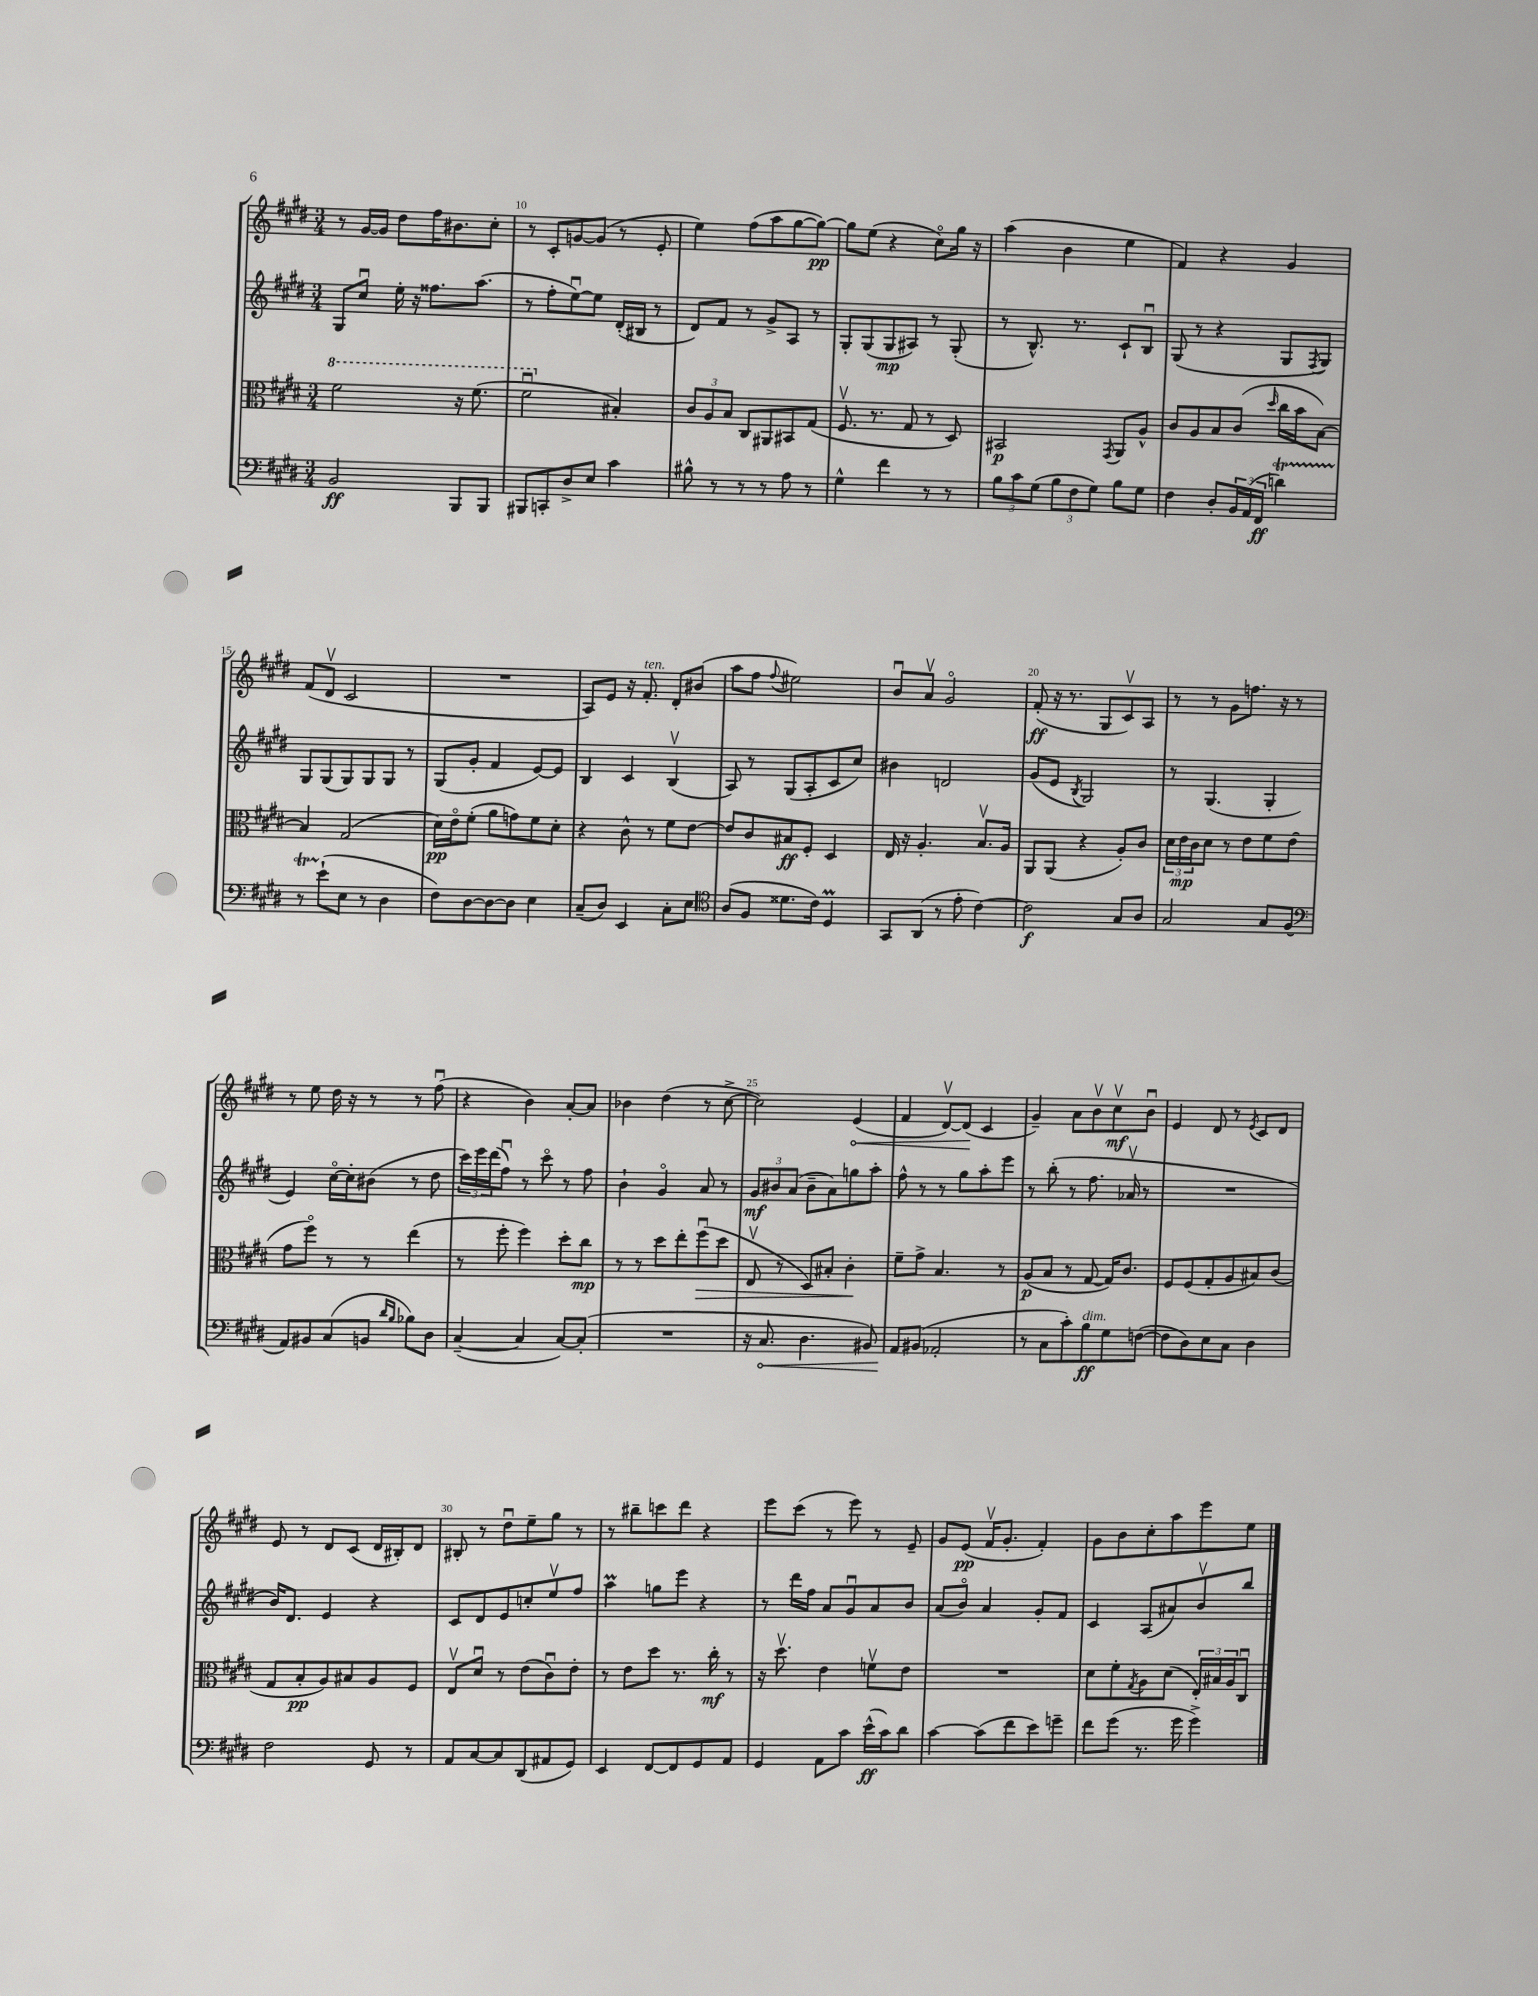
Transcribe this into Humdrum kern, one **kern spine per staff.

**kern	**dynam	**kern	**dynam	**kern	**dynam	**kern	**dynam
*part4	*part4	*part3	*part3	*part2	*part2	*part1	*part1
*staff4	*staff4	*staff3	*staff3	*staff2	*staff2	*staff1	*staff1
*clefF4	*	*clefC3	*	*clefG2	*	*clefG2	*
*k[f#c#g#d#]	*	*k[f#c#g#d#]	*	*k[f#c#g#d#]	*	*k[f#c#g#d#]	*
*M3/4	*	*M3/4	*	*M3/4	*	*M3/4	*
*	*	*8va	*	*	*	*	*
=9	=9	=9	=9	=9	=9	=9	=9
2BB/	ff	2ff#\	.	8G#/L	.	8r	.
.	.	.	.	8cc#u/J	.	[16g#/LL	.
.	.	.	.	.	.	16g#/JJ]	.
.	.	.	.	16ee'\	.	8dd#\L	.
.	.	.	.	16r	.	.	.
.	.	.	.	8.ff##X\L	.	16ff#\K	.
.	.	.	.	.	.	8.b#X\	.
8BBB/L	.	16r	.	.	.	.	.
.	.	(8.ff#\	.	(8.aa\J	.	.	.
8BBB/J	.	.	.	.	.	8cc#'\J	.
=10	=10	=10	=10	=10	=10	=10	=10
8BBB#X/L	.	2ff#u\	.	8r	.	8r	.
8CCn'/	.	.	.	8ff#'\L	.	8c#'/L	.
8D#^/	.	.	.	[8eeu\)	.	[8gn/	.
8E/J	.	.	.	8ee\J]	.	(8g/J]	.
*	*	*X8va	*	*	*	*	*
4c#\	.	4B#X'/)	.	(16d#'/LL	.	8r	.
.	.	.	.	16B#X/JJ	.	.	.
.	.	.	.	8r	.	8e'/	.
=11	=11	=11	=11	=11	=11	=11	=11
8B#X^^\	.	12c#/L	.	8d#/L)	.	4ee\)	.
.	.	12A/	.	.	.	.	.
8r	.	.	.	8f#/J	.	.	.
.	.	12B/J	.	.	.	.	.
8r	.	8C#/L	.	8r	.	(8ff#\L	.
8r	.	8AA#X/	.	8g#^/L	.	8aa\	.
8A\	.	8BB#X/	.	8A/J	.	[8gg#\	.
8r	.	(8G#/J	.	8r	.	8gg#\J_)	pp
=12	=12	=12	=12	=12	=12	=12	=12
4G#^^\	.	8.F#v/	.	8G#'/L	.	8gg#\L]	.
.	.	.	.	(8G#/	.	(8ee\J	.
.	.	8.r	.	.	.	.	.
4f#\	.	.	.	8G#/	mp	4r	.
.	.	8G#/	.	8A#X/J)	.	.	.
8r	.	8r	.	8r	.	8cc#\L)	.
8r	.	8D#/)	.	(8G#'/	.	16gg#\Jk	.
.	.	.	.	.	.	16r	.
=13	=13	=13	=13	=13	=13	=13	=13
12B\L	.	2BB#X/	p	8r	.	(4aa\	.
12c#\	.	.	.	.	.	.	.
.	.	.	.	8.B^^/)	.	.	.
(12G#\J	.	.	.	.	.	.	.
12B\L	.	.	.	.	.	4b\	.
.	.	.	.	8.r	.	.	.
12F#\	.	.	.	.	.	.	.
12G#\J)	.	.	.	.	.	.	.
.	.	8qGG#/	.	.	.	.	.
8B\L	.	8AA/L	.	8c#`/L	.	4ee\	.
8G#\J	.	8A^^/J	.	8Bu/J	.	.	.
=14	=14	=14	=14	=14	=14	=14	=14
4F#\	.	8c#/L	.	(8G#/	.	4f#/)	.
.	.	8A/	.	8r	.	.	.
8D#'/L	.	8B/	.	4r	.	4r	.
24BB/L	.	(8c#/J	.	.	.	.	.
(24AA/	.	.	.	.	.	.	.
24FF#/JJ	ff	.	.	.	.	.	.
.	.	16qqdd#/	.	.	.	.	.
4dnT\)	.	16cc#\LL	.	8G#/L	.	4g#/	.
.	.	16b\J	.	.	.	.	.
.	.	.	.	8qF#/	.	.	.
.	.	[8B\J)	.	8G#/J)	.	.	.
!!LO:LB:g=z
=15	=15	=15	=15	=15	=15	=15	=15
8r	.	4B/]	.	8G#/L	.	(8f#/L	.
(8e`\L	.	.	.	(8G#/	.	8d#v/J	.
8E\J	.	(2G#/	.	8G#/)	.	2c#/	.
8r	.	.	.	8G#/	.	.	.
4D#\	.	.	.	8G#/J	.	.	.
.	.	.	.	8r	.	.	.
=16	=16	=16	=16	=16	=16	=16	=16
8F#\L)	.	16d#\LL)	pp	(8G#/L	.	2.r	.
.	.	16e\J	.	.	.	.	.
[8D#\	.	(8f#'\J	.	8g#'/J	.	.	.
8D#\_	.	8a\L	.	4f#/	.	.	.
8D#\J]	.	8gn\)	.	.	.	.	.
4E\	.	8f#\	.	[8e/L)	.	.	.
.	.	8d#'\J	.	8e/J]	.	.	.
=17	=17	=17	=17	=17	=17	=17	=17
(8C#~/L	.	4r	.	4B/	.	8A/L)	.
8D#/J)	.	.	.	.	.	8e/J	.
4EE/	.	8c#^^\	.	4c#/	.	16r	.
!	!	!	!	!	!	!LO:TX:a:i:t=ten.	!
.	.	.	.	.	.	8.f#'/	.
.	.	8r	.	.	.	.	.
8C#'\L	.	8f#\L	.	(4Bv/	.	8d#'/L	.
8E\J	.	[8e\J	.	.	.	(8b#X/J	.
=18	=18	=18	=18	=18	=18	=18	=18
*clefC4	*	*	*	*	*	*	*
(8A/L	.	8e/L]	.	8A/)	.	8aa\L	.
8F#/J	.	8c#/	.	8r	.	8ff#\J	.
.	.	.	.	.	.	8qqff#/	.
8.d##X\L	.	8B#X/	ff	(8G#/L	.	2ee#X\)	.
.	.	8F#'/J	.	8A'/	.	.	.
16c#\Jk)	.	.	.	.	.	.	.
4D#m/	.	4D#/	.	8c#/	.	.	.
.	.	.	.	8cc#/J)	.	.	.
=19	=19	=19	=19	=19	=19	=19	=19
8GG#/L	.	16E/	.	4b#X\	.	8bu/L	.
.	.	16r	.	.	.	.	.
(8AA/J	.	4.A'/	.	.	.	8av/J	.
8r	.	.	.	2dn/	.	2g#/	.
8e'\	.	.	.	.	.	.	.
[4c#\)	.	8.Bv/L	.	.	.	.	.
.	.	16A/Jk	.	.	.	.	.
=20	=20	=20	=20	=20	=20	=20	=20
2c#\]	f	8AA/L	.	(8g#/L	.	(8f#'/	ff
.	.	(8AA/J	.	8e/J	.	16r	.
.	.	.	.	.	.	8.r	.
.	.	.	.	8qB/	.	.	.
.	.	4r	.	2G#/)	.	.	.
.	.	.	.	.	.	8G#/L	.
8G#/L	.	8A'/L)	.	.	.	8c#v/)	.
8A/J	.	8c#/J	.	.	.	8A/J	.
=21	=21	=21	=21	=21	=21	=21	=21
2G#/	.	24d#\LL	.	8r	.	8r	.
.	.	24e\	mp	.	.	.	.
.	.	24c#\J	.	.	.	.	.
.	.	8d#\J	.	(4.G#/	.	8r	.
.	.	8r	.	.	.	8g#\L	.
.	.	8e\L	.	.	.	8.ffn\J	.
8G#/L	.	8f#\	.	4G#'/	.	.	.
.	.	.	.	.	.	16r	.
(8F#/J	.	(8e\J	.	.	.	8r	.
!!LO:LB:g=z
=22	=22	=22	=22	=22	=22	=22	=22
*clefF4	*	*	*	*	*	*	*
8AA/L)	.	8g#\L	.	4e/)	.	8r	.
8BB#X/	.	8ff#\J)	.	.	.	8ee\	.
(8C#/	.	8r	.	[16cc#\LL	.	16dd#\	.
.	.	.	.	16cc#'\J]	.	16r	.
8BBn/J	.	8r	.	(8b#X\J	.	8r	.
16qqd#/LL	.	.	.	.	.	.	.
16qqB/JJ	.	.	.	.	.	.	.
8B-X\L)	.	(4ee\	.	8r	.	8r	.
8D#\J	.	.	.	8dd#\	.	(8ff#u\	.
=23	=23	=23	=23	=23	=23	=23	=23
([4C#~/	.	8r	.	24ccc#\LL)	.	4r	.
.	.	.	.	24eee\	.	.	.
.	.	.	.	(24ddd#\J	.	.	.
.	.	8ff#'\	.	8ff#u\J)	.	.	.
4C#/]	.	4ff#\)	.	8r	.	4b\)	.
.	.	.	.	8ccc#\	.	.	.
[8C#/L)	.	8dd#'\L	.	8r	.	[8a'/L	.
(8C#'/J]	.	8cc#\J	mp	8ff#\	.	8a/J]	.
=24	=24	=24	=24	=24	=24	=24	=24
2.r	.	8r	.	4b`\	.	4b-X\	.
.	.	8r	.	.	.	.	.
.	.	8dd#\L	.	4g#/	.	(4dd#\	.
.	.	8ee'\	.	.	.	.	.
!	!	!	!LO:HP:b	!	!	!	!
.	.	(8ff#u\	>	8a/	.	8r	.
.	.	8dd#\J	.	8r	.	[8cc#^\	.
=25	=25	=25	=25	=25	=25	=25	=25
16r	.	8Ev/	.	12g#/L	mf	2cc#\])	.
!	!LO:HP:b	!	!	!	!	!	!
8.C#/	<	.	.	.	.	.	.
.	.	.	.	12b#X/	.	.	.
.	.	8r	.	.	.	.	.
.	.	.	.	(12a/J	.	.	.
4.D#\	.	8D#/L)	.	8b#~\L	.	.	.
.	.	8B#X'/J	.	8a\)	.	.	.
!	!	!	!	!	!	!	!LO:HP:b
.	.	4c#'\	.	8ggn\	.	(4e/	<
8BB#X/)	.	.	.	8aa'\J	.	.	.
.	.	.	]	.	.	.	.
=26	=26	=26	=26	=26	=26	=26	=26
8AA/L	.	8f#~\L	.	8ff#^^\	.	4f#/	.
(8BB#X/J	[	8g#^\J	.	8r	.	.	.
2AA-X'/	.	4.B/	.	8r	.	[8d#v/L)	.
.	.	.	.	8gg#\L	.	(8d#/J]	.
.	.	.	.	8aa'\	.	4c#/	[
.	.	8r	.	8eee\J	.	.	.
=27	=27	=27	=27	=27	=27	=27	=27
8r	.	(8A/L	p	8r	.	4g#~/)	.
8C#\L	.	8B/J	.	(8bb'\	.	.	.
8c#'\)	.	8r	.	8r	.	8a\L	.
!LO:TX:a:i:t=dim.	!	!	!	!	!	!	!
8B\	ff	[8G#/	.	8.ff#\	.	8bv\	.
8G#\	.	16G#/KL])	.	.	.	8cc#v\	mf
.	.	8.c#/J	.	16a-Xv/	.	.	.
([8Fn\J	.	.	.	8r	.	8bu\J	.
=28	=28	=28	=28	=28	=28	=28	=28
8F\L]	.	8F#/L	.	2.r	.	4e/	.
8D#\)	.	(8F#/	.	.	.	.	.
8E\	.	8G#'/	.	.	.	8d#/	.
8C#\J	.	8A/	.	.	.	8r	.
.	.	.	.	.	.	8qe/	.
4D#\	.	8B#X/)	.	.	.	8c#/L	.
.	.	(8c#/J	.	.	.	8d#/J	.
!!LO:LB:g=z
=29	=29	=29	=29	=29	=29	=29	=29
2F#\	.	8G#/L	.	16b/KL)	.	8e/	.
.	.	.	.	8.d#/J	.	.	.
.	.	8B'/	pp	.	.	8r	.
.	.	8A/)	.	4e/	.	8d#/L	.
.	.	8B#X/	.	.	.	(8c#/J	.
8GG#/	.	8A/	.	4r	.	16d#/LL	.
.	.	.	.	.	.	16B#X'/J)	.
8r	.	8F#/J	.	.	.	8d#/J	.
=30	=30	=30	=30	=30	=30	=30	=30
8AA/L	.	8Ev/L	.	8c#/L	.	8B#X'/	.
[8C#/	.	8d#u/J	.	8d#/	.	8r	.
8C#/]	.	8r	.	8e/	.	8dd#u\L	.
(8DD#/	.	(8e\L	.	8ccn'/	.	8ee~\	.
8AA#X/	.	8c#u\)	.	8eev/	.	8gg#\J	.
8GG#/J)	.	8e'\J	.	8ff#/J	.	8r	.
=31	=31	=31	=31	=31	=31	=31	=31
4EE/	.	8r	.	4aaM\	.	8r	.
.	.	8e\L	.	.	.	8bb#X~\L	.
[8FF#/L	.	8dd#\J	.	8ggn\L	.	8cccn\	.
8FF#/]	.	8.r	.	8eee\J	.	8ddd#\J	.
8GG#/	.	.	.	4r	.	4r	.
.	.	16cc#'\	mf	.	.	.	.
8AA/J	.	8r	.	.	.	.	.
=32	=32	=32	=32	=32	=32	=32	=32
4GG#/	.	16r	.	8r	.	8eee\L	.
.	.	8.dd#v\	.	.	.	.	.
.	.	.	.	16ddd#\LL	.	(8ccc#\J	.
.	.	.	.	16ff#\JJ	.	.	.
8AA\L	.	4e\	.	8a/L	.	8r	.
8c#\J	.	.	.	8g#u/	.	8eee\)	.
(16e^^\LL	ff	8fnv\L	.	8a/	.	8r	.
16c#\J)	.	.	.	.	.	.	.
8d#\J	.	8e\J	.	8b/J	.	8e~/	.
=33	=33	=33	=33	=33	=33	=33	=33
[4c#\	.	2.r	.	(8a/L	.	8g#/L	.
.	.	.	.	8b/J)	.	(8e/J	pp
(8c#\L]	.	.	.	4a/	.	16f#v/KL	.
.	.	.	.	.	.	8.g#'/J	.
8f#\	.	.	.	.	.	.	.
8e\)	.	.	.	8g#'/L	.	4f#'/)	.
8gn~\J	.	.	.	8f#/J	.	.	.
=34	=34	=34	=34	=34	=34	=34	=34
8f#\L	.	8d#\L	.	4c#/	.	8g#\L	.
(8g#\J	.	8f#'\	.	.	.	8b\	.
.	.	8qG#/	.	.	.	.	.
8.r	.	8A\	.	(8A/L	.	8cc#'\	.
.	.	(8d#\J	.	8a#X/)	.	8aa\	.
16g#\	.	.	.	.	.	.	.
4g#^\)	.	24E'/LL)	.	8bv/	.	8eee\	.
.	.	24B#X/	.	.	.	.	.
.	.	24A/J	.	.	.	.	.
.	.	8C#u/J	.	8bb/J	.	8ee\J	.
==	==	==	==	==	==	==	==
*-	*-	*-	*-	*-	*-	*-	*-
